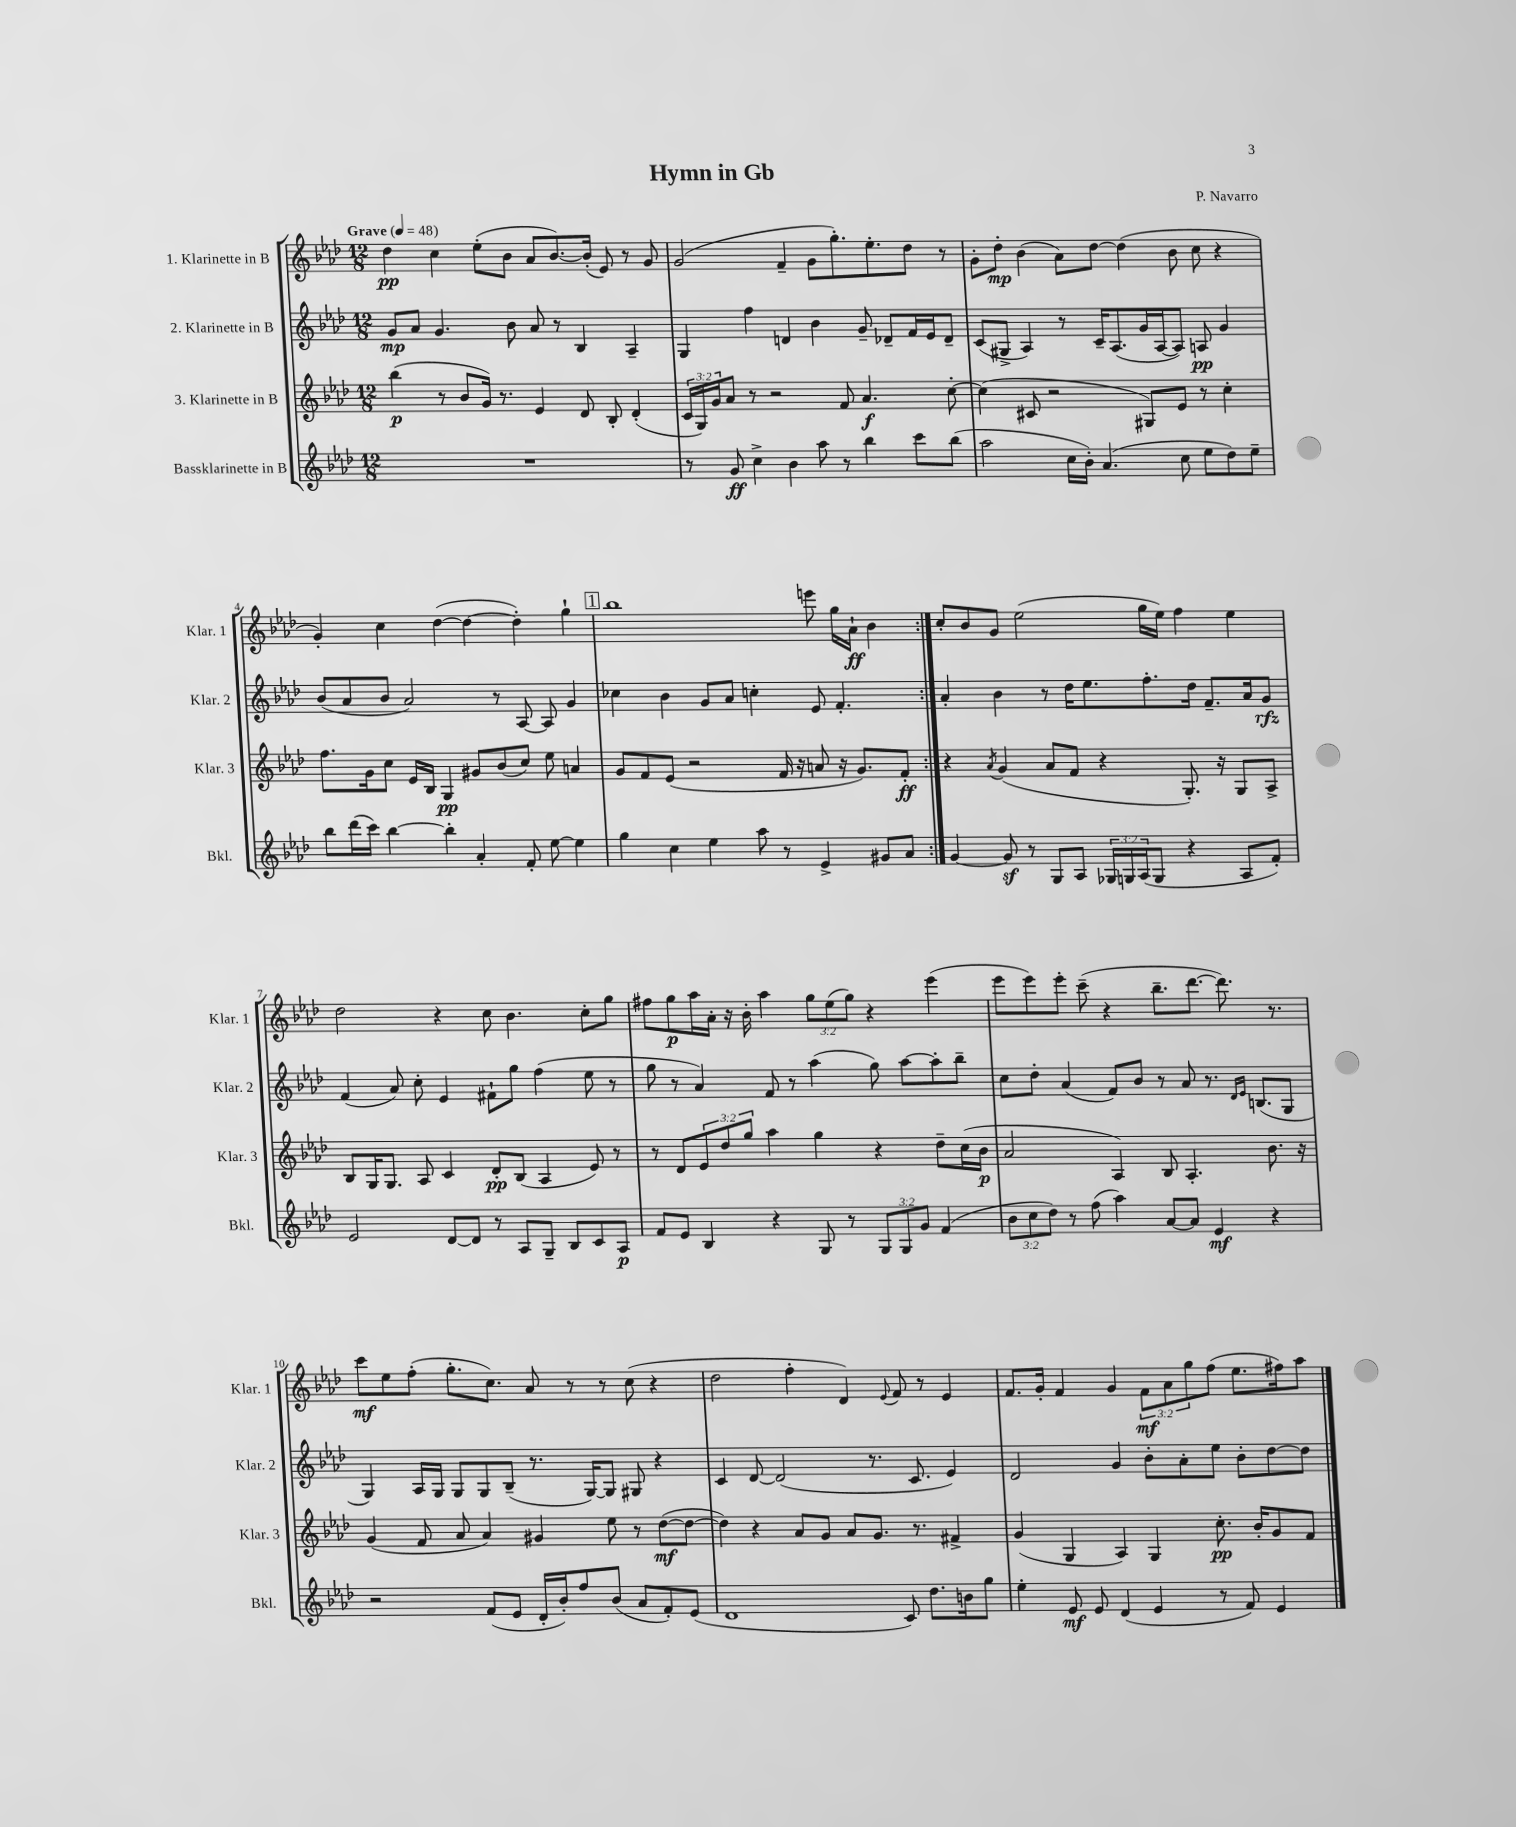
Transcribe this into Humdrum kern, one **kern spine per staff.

**kern	**kern	**kern	**kern
*staff4	*staff3	*staff2	*staff1
*clefG2	*clefG2	*clefG2	*clefG2
*k[b-e-a-d-]	*k[b-e-a-d-]	*k[b-e-a-d-]	*k[b-e-a-d-]
*M12/8	*M12/8	*M12/8	*M12/8
*MM48	*MM48	*MM48	*MM48
1.r	(4bb-\	8g/L	4dd-\
.	.	8a-/J	.
.	8r	4.g/	4cc\
.	8b-/L	.	.
.	16g/Jk)	.	(8ee-'\L
.	8.r	.	.
.	.	8b-\	8b-\J
.	4e-/	8a-/	8a-/L
.	.	8r	[8.b-/)
.	8d-/	4B-/	.
.	.	.	(16b-'/]Jk
.	8B-'/	.	8e-/)
.	(4d-'/	4A-~/	8r
.	.	.	8g/
=	=	=	=
8r	24c/LL	4G/	(2g/
.	24G/)	.	.
.	24g/J	.	.
8g/	8a-/J	.	.
4cc^\	8r	4ff\	.
.	2r	.	.
4b-\	.	4d/	4f~/
8aa-\	.	4b-\	8g\L
8r	8f/	.	8.gg'\)
4bb-\	4.a-/	8g~/	.
.	.	.	8.ee-'\
.	.	8d-~/L	.
8ccc\L	.	16f/L	8dd-\J
.	.	16e-/J	.
(8bb-\J	[8cc'\	8d-~/J	8r
=	=	=	=
2aa-\	(4cc\]	(8c/L	8g'\L
.	.	8G#^/J	8dd-'\J
.	8c#/	4A-/)	(4b-\
.	2r	.	.
16cc\LL	.	8r	8a-\L)
16b-'\JJ)	.	.	.
(4.a-/	.	16c~/LK	[8dd-\J
.	.	(8.A-/	.
.	.	.	(4dd-\]
.	8G#/L)	16g/L	.
.	.	[16A-/J	.
8cc\	8e-/J	8A-/]J)	8b-\
8ee-\L	8r	8A/	8cc\
8dd-\)	4cc'\	4g/	4r
8ee-~\J	.	.	.
=	=	=	=
8bb-\L	8.ff\L	(8b-/L	4g'/)
(16ddd-\L	.	8a-/	.
16ccc\JJ)	16g\k	.	.
[4bb-\	8cc\J	8b-/J	4cc\
.	16e-/LL	2a-/)	.
.	16B-/JJ	.	.
4bb-'\]	4G/	.	([4dd-\
4a-'/	8g#/L	.	4dd-\_
.	(8b-/	8r	.
8f'/	8cc/J)	[8A-/	4dd-'\])
[8ee-\	8ee-\	8A-/]	.
4ee-\]	4a/	4g/	4gg`\
=	=	=	=
4gg\	8g/L	4cc-\	1bb-
.	8f/	.	.
4cc\	(8e-/J	4b-\	.
.	2r	.	.
4ee-\	.	8g/L	.
.	.	8a-/J	.
8aa-\	.	4cc'\	.
8r	16f/	.	.
.	16r	.	.
4e-^/	8a/	8e-/	8eee\
.	16r	4.f'/	16gg\LL
.	8.g/L)	.	16a-`\JJ
8g#/L	.	.	4b-\
8a-/J	8f'/J	.	.
=:|!	=:|!	=:|!	=:|!
[4g/	4r	4a-'/	8cc'/L
.	.	.	8b-/
.	8qa-/	.	.
8g/]	(4g/	4b-\	8g/J
8r	.	.	(2ee-\
8G/L	8a-/L	8r	.
8A-/J	8f/J	16dd-\LK	.
.	.	8.ee-\	.
24G-/LL	4r	.	.
24G/	.	.	.
(24A-/J	.	.	.
8G/J	.	8.ff'\	16gg\LL
.	.	.	16ee-\JJ)
4r	8.G'/)	.	4ff\
.	.	16dd-\Jk	.
.	.	8.f~/L	.
.	16r	.	.
8A-/L	8G/L	.	4ee-\
.	.	16a-/k	.
8f'/J)	8A-^/J	8g/J	.
=	=	=	=
2e-/	8B-/L	(4f/	2dd-\
.	16G/K	.	.
.	8.G/J	.	.
.	.	8a-/)	.
.	8A-/	8cc'\	.
[8d-/L	4c/	4e-/	4r
8d-/]J	.	.	.
8r	8d-'/L	8f#`\L	8cc\
8A-/L	(8B-/J	8gg\J	4.b-\
8G~/J	4A-/	(4ff\	.
8B-/L	.	.	.
8c/	8e-/)	8ee-\	8cc'\L
8A-/J	8r	8r	8gg\J
=	=	=	=
8f/L	8r	8gg\	8ff#\L
8e-/J	8d-/L	8r	8gg\
4B-/	12e-/	4a-/)	16aa-\L
.	.	.	16a-'\JJ
.	12dd-/	.	.
.	.	.	16r
.	12gg/J	.	.
.	.	.	16b-'\
4r	4aa-\	8f/	4aa-\
.	.	8r	.
8G/	4gg\	(4aa-\	12gg\L
.	.	.	(12ee-\
8r	.	.	.
.	.	.	12gg\J)
12G/L	4r	8gg\)	4r
12G/	.	.	.
.	.	[8aa-\L	.
12g/J	.	.	.
(4f/	8dd-~\L	8aa-'\]	(4eee-\
.	(16cc\L	8bb-~\J	.
.	16b-\JJ	.	.
=	=	=	=
12b-\L	2a-/	8cc\L	8eee-\L
12cc\	.	.	.
.	.	8dd-'\J	8eee-\)
12dd-\J)	.	.	.
8r	.	(4a-/	8eee-'\J
(8ff\	.	.	(8ccc~\
4aa-\)	4A-/)	8f/L)	4r
.	.	8b-/J	.
[8a-/L	8B-/	8r	8.bb-~\L
8a-/]J	4.A-'/	8a-/	.
.	.	.	[8.ddd-\J
4e-/	.	8.r	.
.	.	.	8.ddd-\])
.	.	16qqd-/LL	.
.	.	16qqe-/JJ	.
.	.	(8.B/L	.
4r	8.b-\	.	.
.	.	.	8.r
.	.	8G/J	.
.	16r	.	.
=	=	=	=
2r	(4g/	4G/)	8ccc\L
.	.	.	8ee-\
.	8f/	16A-/LL	(8ff'\J
.	.	16G/JJ	.
.	8a-/	8G/L	8.gg'\L
(8f/L	4a-/)	8G/	.
.	.	.	8.cc\J)
8e-/J	.	(8B-~/J	.
16d-'/LL	4g#/	8.r	8a-/
16b-'/J)	.	.	.
8ff/	.	.	8r
.	.	[16G/LK)	.
(8b-/J	8ee-\	8G/]J	8r
8a-/L	8r	8G#/	(8cc\
8f'/)	([8dd-\L	4r	4r
(8e-/J	8dd-\_J	.	.
=	=	=	=
1d-	4dd-\])	4c/	2dd-\
.	4r	[8d-/	.
.	.	(2d-/]	.
.	8a-/L	.	4ff'\
.	8g/J	.	.
.	8a-/L	.	4d-/)
.	8.g/J	8.r	.
.	.	.	8qqe-/
8c/)	.	.	8f/
.	8.r	8.c/	.
8.dd-\L	.	.	8r
.	4f#^/	4e-/)	4e-/
16b\k	.	.	.
8gg\J	.	.	.
=	=	=	=
4ee-'\	(4g/	2d-/	8.f/L
.	.	.	16g'/Jk
8e-/	4G/	.	4f/
8e-/	.	.	.
(4d-/	4A-/)	4g/	4g/
4e-/	4G/	8b-'\L	12f\L
.	.	.	12a-\
.	.	8a-'\	.
.	.	.	12gg\
8r	8.cc'\	8ee-\J	(8ff\J
8f/)	.	8b-'\L	8.ee-\L
.	16b-'/LK	.	.
4e-/	8g/	[8dd-\	.
.	.	.	16ff#\k)
.	8f/J	8dd-\]J	8aa-\J
==	==	==	==
*-	*-	*-	*-
